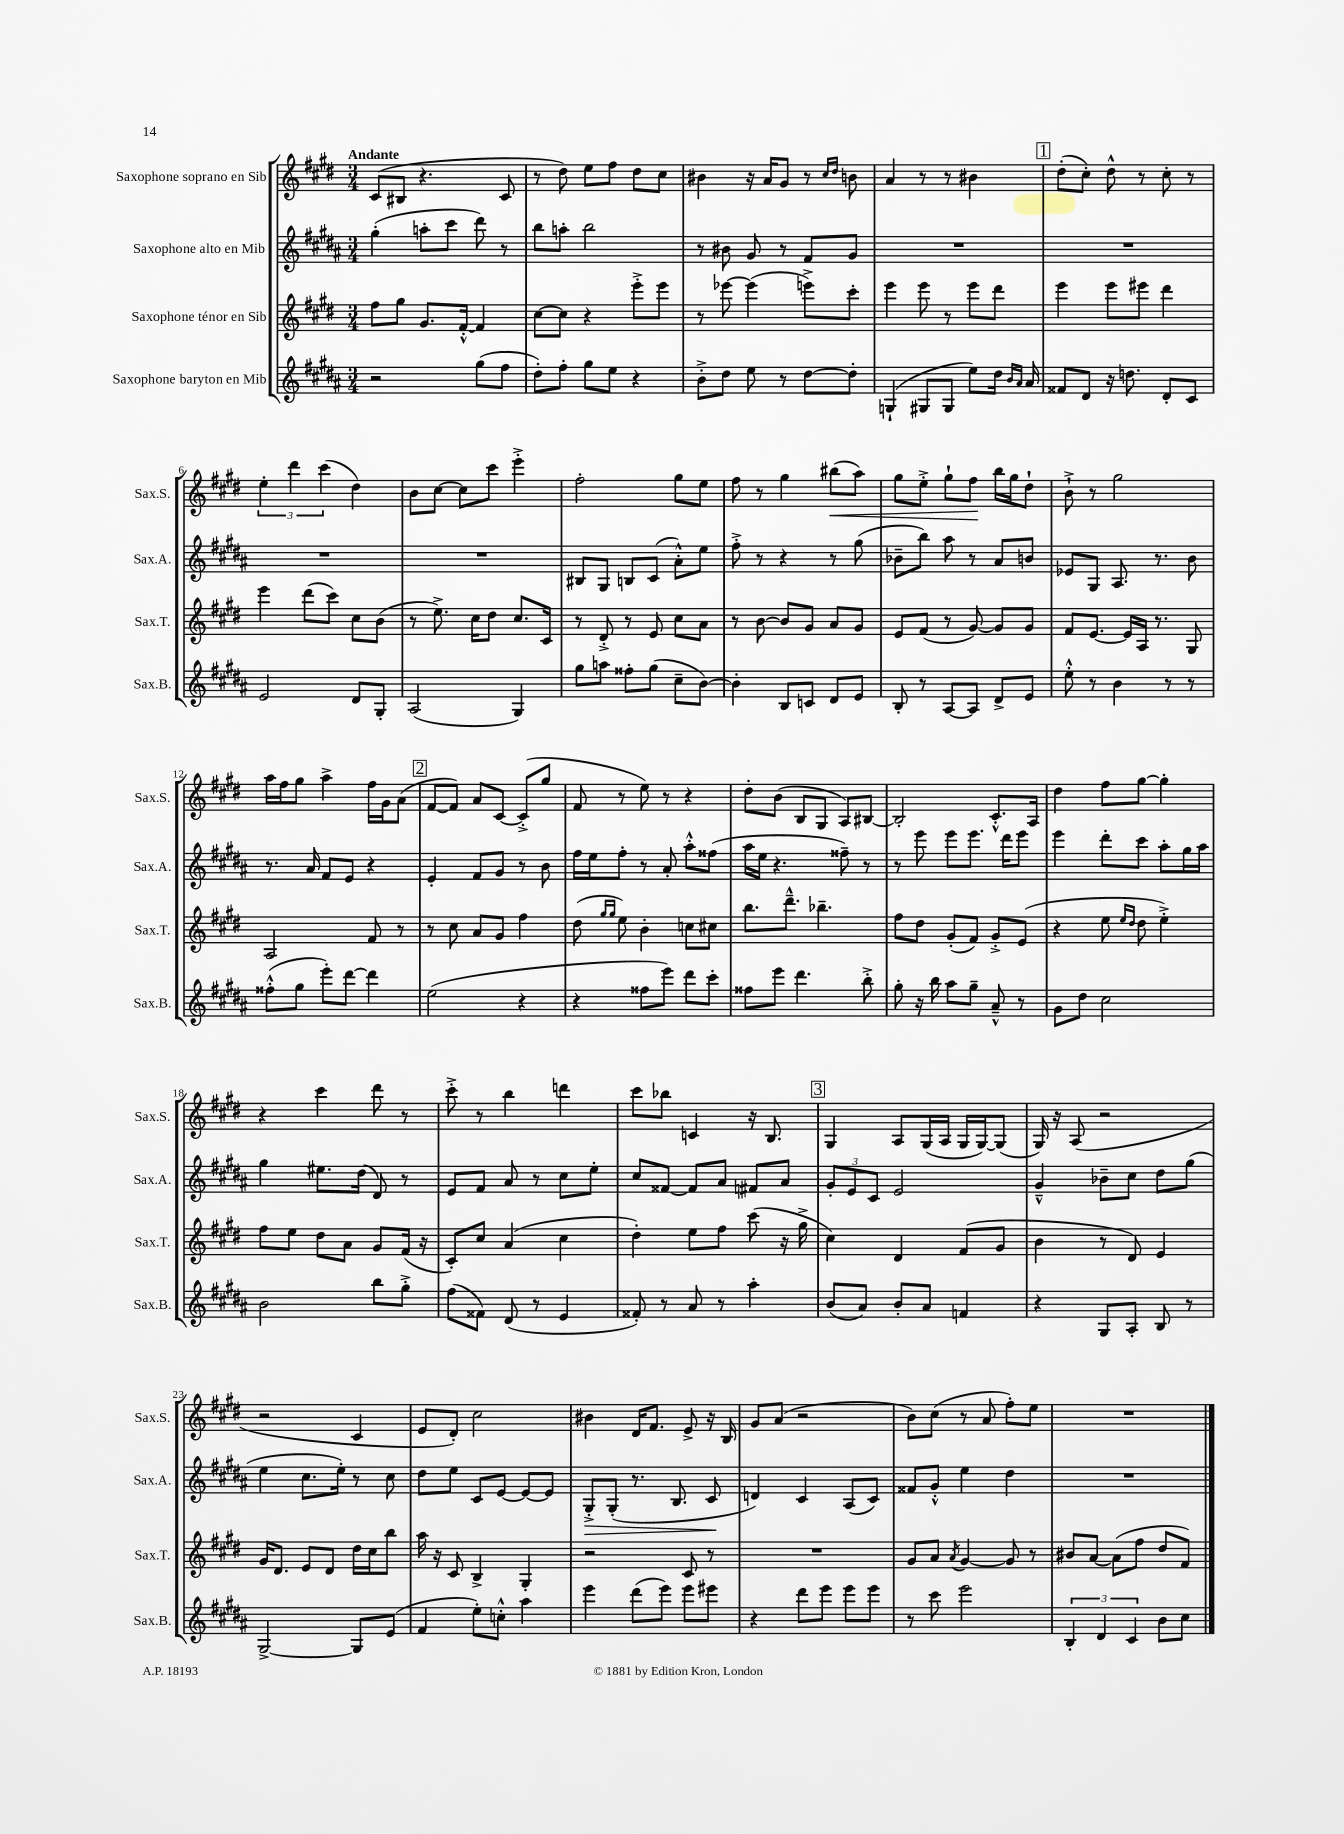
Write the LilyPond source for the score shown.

<<
\new StaffGroup <<
\new Staff = "s0" \with { instrumentName = "Saxophone soprano en Sib" shortInstrumentName = "Sax.S." } {
    \clef treble \key e \major \numericTimeSignature \time 3/4 \tempo "Andante"
    \autoBeamOff cis'8[( bis8] r4. cis'8 |
    r8 dis''8) e''8[ fis''8] dis''8[ cis''8] |
    bis'4 r16 a'16[ gis'8] r8 \grace { cis''16[ dis''16] } b'8 |
    a'4 r8 r8 bis'4 |
    \mark \markup { \box "1" } dis''8[-.( cis''8]-.) dis''8-^ r8 cis''8-. r8 |
    \tuplet 3/2 { e''4-. dis'''4 cis'''4( } dis''4) |
    b'8[ cis''8]~ cis''8[ cis'''8] e'''4-.-> |
    fis''2-. gis''8[ e''8] |
    fis''8 r8 gis''4 bis''8[\<( a''8]) |
    gis''8[ e''8]-.-> gis''8[-! fis''8]\! b''16[ gis''16 dis''8]-! |
    b'8-!-> r8 gis''2 |
    a''16[ fis''16 gis''8] a''4-> fis''16[ gis'16 a'8]( |
    \mark \markup { \box "2" } fis'8[~ fis'8]) a'8[ cis'8]~ cis'8[-.->( gis''8] |
    fis'8 r8 e''8) r8 r4 |
    dis''8[-. b'8]( b8[ gis8] a8[) bis8]~ |
    bis2-. cis'8.[-.-^ a16] |
    dis''4 fis''8[ gis''8]~ gis''4-. |
    r4 cis'''4 dis'''8 r8 |
    cis'''8-.-> r8 b''4 d'''4 |
    cis'''8[ bes''8] c'4 r16 b8. |
    \mark \markup { \box "3" } gis4 a8[ gis16( a16] gis16[ gis16~) gis8]( |
    gis16) r16 a8( r2 |
    r2 cis'4 |
    e'8[ dis'8]-.) cis''2 |
    bis'4 dis'16[ fis'8.] e'8-> r16 b16 |
    gis'8[ a'8]( r2 |
    b'8[) cis''8]( r8 a'8 fis''8[-.) e''8] |
    R2. \bar "|." |
}
\new Staff = "s1" \with { instrumentName = "Saxophone alto en Mib" shortInstrumentName = "Sax.A." } {
    \clef treble \key b \major \numericTimeSignature \time 3/4
    \autoBeamOff gis''4-.( a''8[-. cis'''8] dis'''8) r8 |
    b''8[ a''8]-. b''2 |
    r8 bis'8 gis'8 r8 fis'8[ gis'8] |
    R2. |
    \mark \markup { \box "1" } R2. |
    R2. |
    R2. |
    bis8[ gis8] b8[ cis'8]( ais'8[-.-^) e''8] |
    fis''8-.-> r8 r4 r8 gis''8( |
    bes'8[-- b''8]) ais''8 r8 ais'8[ b'8] |
    ees'8[ gis8] ais8. r8. b'8 |
    r8. ais'16 fis'8[ e'8] r4 |
    \mark \markup { \box "2" } e'4-. fis'8[ gis'8] r8 b'8 |
    fis''16[ e''16 fis''8]-. r8 ais'8-. ais''8[-.-^ fisis''8]( |
    ais''16[ e''16] r4. fisis''8--) r8 |
    r8 e'''8 e'''8[ e'''8.] dis'''16[ e'''8] |
    e'''4 dis'''8[-. cis'''8] ais''8[-. gis''16 ais''16] |
    gis''4 eis''8.[ dis''16]( dis'8) r8 |
    e'8[ fis'8] ais'8 r8 cis''8[ e''8]-. |
    cis''8[ fisis'8]~ fisis'8[ ais'8] fis'8[ ais'8] |
    \mark \markup { \box "3" } \tuplet 3/2 { gis'8[-. e'8 cis'8] } e'2 |
    gis'4---^ bes'8[-- cis''8] dis''8[ gis''8]( |
    e''4 cis''8.[ e''16]-.) r8 cis''8 |
    dis''8[ e''8] cis'8[ e'8]~ e'8[~ e'8] |
    gis8[-.->\> gis8]-.( r8. b8. cis'8\! |
    d'4) cis'4 ais8[( cis'8]) |
    fisis'8[ gis'8]-.-^ e''4 dis''4 |
    R2. \bar "|." |
}
\new Staff = "s2" \with { instrumentName = "Saxophone ténor en Sib" shortInstrumentName = "Sax.T." } {
    \clef treble \key e \major \numericTimeSignature \time 3/4
    \autoBeamOff fis''8[ gis''8] gis'8.[ fis'16]~-.-^ fis'4 |
    cis''8[~ cis''8] r4 e'''8[-.-> e'''8] |
    r8 ees'''8~ ees'''4( e'''8[->) cis'''8]-. |
    e'''4 e'''8 r8 e'''8[ dis'''8] |
    \mark \markup { \box "1" } e'''4 e'''8[ eis'''8] dis'''4 |
    e'''4 dis'''8[( cis'''8]) cis''8[ b'8]( |
    r8 e''8.->) cis''16[ dis''8] cis''8.[ cis'16] |
    r8 dis'8-.-> r8 e'8 cis''8[ a'8] |
    r8 b'8~ b'8[ gis'8] a'8[ gis'8] |
    e'8[ fis'8]( r8 gis'8~) gis'8[ gis'8] |
    fis'8[ e'8.]~ e'16[ a16] r8. gis8 |
    a2 fis'8 r8 |
    \mark \markup { \box "2" } r8 cis''8 a'8[ gis'8] fis''4 |
    dis''8( \grace { gis''16[ gis''16] } e''8) b'4-. c''8[ cis''8] |
    b''8.[ dis'''8.]---^ bes''4.-- |
    fis''8[ dis''8] gis'8[-.( fis'8]) gis'8[-.-> e'8]( |
    r4 e''8 \grace { e''16[ dis''16] } dis''8 e''4-.->) |
    fis''8[ e''8] dis''8[ a'8] gis'8[ fis'16]( r16 |
    cis'8[-.) cis''8] a'4( cis''4 |
    dis''4-.) e''8[ fis''8] cis'''8( r16 gis''16-> |
    \mark \markup { \box "3" } cis''4) dis'4 fis'8[( gis'8] |
    b'4 r8 dis'8) e'4 |
    gis'16[ dis'8.] e'8[ dis'8] dis''16[ cis''16 b''8] |
    a''16 r16 cis'8 b4-> gis4-. |
    r2 cis'8 r8 |
    R2. |
    gis'8[ a'8] \acciaccatura { a'8 } gis'4~ gis'8 r8 |
    bis'8[ a'8]~ a'8[( fis''8] dis''8[ fis'8]) \bar "|." |
}
\new Staff = "s3" \with { instrumentName = "Saxophone baryton en Mib" shortInstrumentName = "Sax.B." } {
    \clef treble \key b \major \numericTimeSignature \time 3/4
    \autoBeamOff r2 gis''8[( fis''8] |
    dis''8[-.) fis''8]-. gis''8[ e''8] r4 |
    b'8[-.-> dis''8] e''8 r8 dis''8[~ dis''8]-. |
    g4-!( gis8[ gis8] e''8[) dis''16] \grace { b'16[ ais'16] } ais'16 |
    \mark \markup { \box "1" } fisis'8[ dis'8] r16 d''8. dis'8[-. cis'8] |
    e'2 dis'8[ gis8]-. |
    ais2( gis4) |
    gis''8[ a''8] fisis''8[-. gis''8]( cis''8[-- b'8]~) |
    b'4-. b8[ c'8] dis'8[ e'8] |
    b8-. r8 ais8[~ ais8] dis'8[-> e'8] |
    e''8-.-^ r8 b'4 r8 r8 |
    fisis''8[-.-^( gis''8] e'''8[-.) dis'''8]~ dis'''4 |
    \mark \markup { \box "2" } e''2( r4 |
    r4 fisis''8[ e'''8]) dis'''8[ cis'''8]-. |
    fisis''8[ e'''8] dis'''4. b''8-.-> |
    gis''8-. r16 b''16 ais''8[ gis''8]-- ais'8---^ r8 |
    gis'8[ dis''8] cis''2 |
    b'2 b''8[ gis''8]-.-> |
    fis''8[( fisis'8]) dis'8( r8 e'4 |
    fisis'8-.) r8 ais'8 r8 ais''4-. |
    \mark \markup { \box "3" } b'8[( ais'8]) b'8[-. ais'8] f'4 |
    r4 gis8[ ais8]-. b8 r8 |
    gis2~-> gis8[ e'8]( |
    fis'4 e''8[-.) c''8]-.-^ ais''4 |
    e'''4 dis'''8[( e'''8]) e'''8[ eis'''8] |
    r4 dis'''8[ e'''8] e'''8[ e'''8] |
    r8 cis'''8 e'''2 |
    \tuplet 3/2 { b4-. dis'4 cis'4 } b'8[ cis''8] \bar "|." |
}
>>
>>
